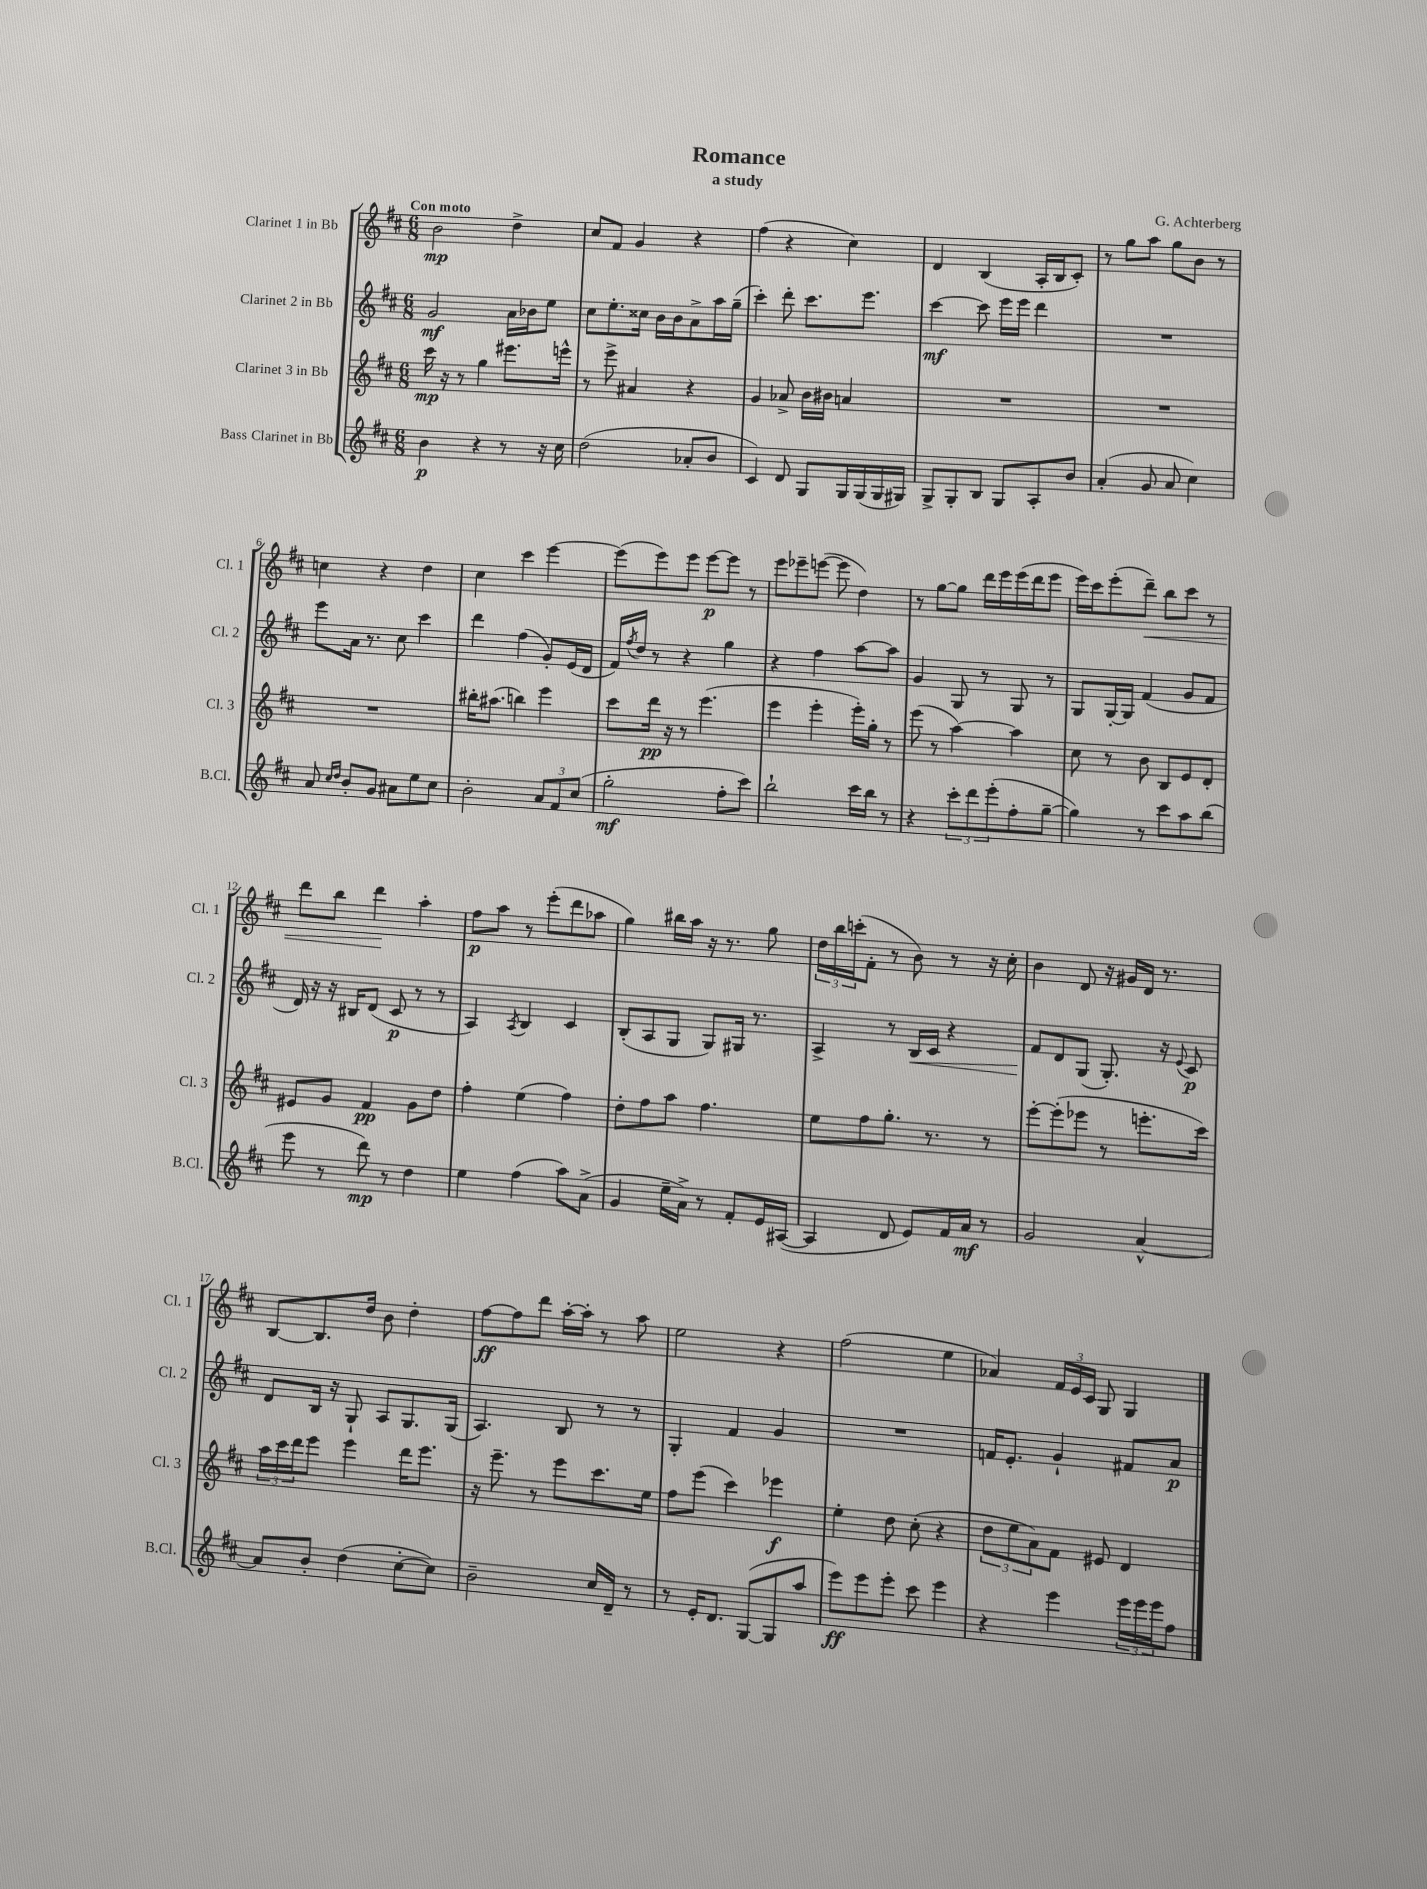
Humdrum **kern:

**kern	**dynam	**kern	**dynam	**kern	**dynam	**kern	**dynam
*part4	*part4	*part3	*part3	*part2	*part2	*part1	*part1
*staff4	*staff4	*staff3	*staff3	*staff2	*staff2	*staff1	*staff1
*I"Bass Clarinet in Bb	*	*I"Clarinet 3 in Bb	*	*I"Clarinet 2 in Bb	*	*I"Clarinet 1 in Bb	*
*I'B.Cl.	*	*I'Cl. 3	*	*I'Cl. 2	*	*I'Cl. 1	*
*clefG2	*	*clefG2	*	*clefG2	*	*clefG2	*
*k[f#c#]	*	*k[f#c#]	*	*k[f#c#]	*	*k[f#c#]	*
*M6/8	*	*M6/8	*	*M6/8	*	*M6/8	*
=1	=1	=1	=1	=1	=1	=1	=1
!	!	!	!	!	!	!LO:TX:a:B:t=Con moto	!
4b\	p	16ccc#\	mp	2g/	mf	2b\	mp
.	.	16r	.	.	.	.	.
.	.	8r	.	.	.	.	.
4r	.	4gg\	.	.	.	.	.
8r	.	8.eee#X\L	.	16a\LL	.	4dd^\	.
.	.	.	.	16b-X\J	.	.	.
16r	.	.	.	8ee\J	.	.	.
16cc#\	.	16eeen^^\Jk	.	.	.	.	.
=2	=2	=2	=2	=2	=2	=2	=2
(2dd\	.	8r	.	8cc#\L	.	8cc#/L	.
.	.	8eee^\	.	8.ee'\	.	8f#/J	.
.	.	4a#X/	.	.	.	4g/	.
.	.	.	.	16cc##X\Jk	.	.	.
.	.	.	.	16b\LL	.	.	.
.	.	.	.	16b\J	.	.	.
8a-X'/L	.	4r	.	8a^\	.	4r	.
8b/J	.	.	.	16aa\L	.	.	.
.	.	.	.	(16gg~\JJ	.	.	.
=3	=3	=3	=3	=3	=3	=3	=3
4c#/)	.	4g/	.	4ccc#'\)	.	(4ff#\	.
8d/	.	8a-X^/	.	8ddd'\	.	4r	.
8G/L	.	16b\LL	.	8.ccc#\L	.	.	.
.	.	16b#X\JJ	.	.	.	.	.
16G/L	.	4an/	.	.	.	4cc#\)	.
(16G/	.	.	.	8.eee\J	.	.	.
16G/	.	.	.	.	.	.	.
16G#X/JJ)	.	.	.	.	.	.	.
=4	=4	=4	=4	=4	=4	=4	=4
8G^/L	.	2.r	.	[4ccc#\	mf	4d/	.
8G'/	.	.	.	.	.	.	.
8B/J	.	.	.	8ccc#\]	.	(4B/	.
8G/L	.	.	.	16eee\LL	.	.	.
.	.	.	.	16eee\JJ	.	.	.
8A'/	.	.	.	4ddd\	.	16A'/LL	.
.	.	.	.	.	.	16B/J	.
8b/J	.	.	.	.	.	8c#'/J)	.
=5	=5	=5	=5	=5	=5	=5	=5
(4a'/	.	2.r	.	2.r	.	8r	.
.	.	.	.	.	.	8gg\L	.
8g/	.	.	.	.	.	8aa\J	.
8a/	.	.	.	.	.	8gg\L	.
4cc#\)	.	.	.	.	.	8b\J	.
.	.	.	.	.	.	8r	.
!!LO:LB:g=z
=6	=6	=6	=6	=6	=6	=6	=6
8a/	.	2.r	.	8eee\L	.	4ccn\	.
16qqcc#/LL	.	.	.	.	.	.	.
16qqdd/JJ	.	.	.	.	.	.	.
8b'/L	.	.	.	16a\Jk	.	.	.
.	.	.	.	8.r	.	.	.
8g/J	.	.	.	.	.	4r	.
8a#X\L	.	.	.	8cc#\	.	.	.
8ee\	.	.	.	4ccc#\	.	4dd\	.
8cc#\J	.	.	.	.	.	.	.
=7	=7	=7	=7	=7	=7	=7	=7
2b'\	.	16bb#X'\KL	.	4ddd\	.	4cc#\	.
.	.	(8.aa#X\J	.	.	.	.	.
.	.	4bbn\)	.	(4ff#\	.	4ccc#\	.
12a/L	.	4eee\	.	8g'/L)	.	[4eee\	.
12f#/	.	.	.	.	.	.	.
.	.	.	.	(16e/L	.	.	.
(12cc#/J	.	.	.	.	.	.	.
.	.	.	.	16d/JJ	.	.	.
=8	=8	=8	=8	=8	=8	=8	=8
2gg'\	mf	8ccc#\L	.	16f#/LL)	.	(8eee\L]	.
.	.	.	.	8qff#/	.	.	.
.	.	.	.	16dd/JJ	.	.	.
.	.	16ddd\Jk	pp	8r	.	8eee\)	.
.	.	16r	.	.	.	.	.
.	.	8r	.	4r	.	8eee\J	.
.	.	(4.eee\	.	.	.	[8eee\L	p
8ff#'\L	.	.	.	4gg\	.	8eee\J]	.
8ccc#\J)	.	.	.	.	.	8r	.
=9	=9	=9	=9	=9	=9	=9	=9
2bb`\	.	4eee\	.	4r	.	8eee\L	.
.	.	.	.	.	.	8eee-X~\	.
.	.	4eee'\	.	4ff#\	.	([8eeen\J	.
.	.	.	.	.	.	8eee\]	.
16ccc#\LL	.	16eee'\LL)	.	[8aa\L	.	4dd\)	.
16bb\JJ	.	16gg'\JJ	.	.	.	.	.
8r	.	8r	.	8aa\J]	.	.	.
=10	=10	=10	=10	=10	=10	=10	=10
4r	.	(8eee\	.	4g/	.	8r	.
.	.	8r	.	.	.	[8gg\L	.
12ccc#'\L	.	[4aa\)	.	8G/	.	8gg\J]	.
12ddd\	.	.	.	.	.	.	.
.	.	.	.	8r	.	16ddd\LL	.
(12eee'\	.	.	.	.	.	.	.
.	.	.	.	.	.	16eee\	.
8ff#'\	.	4aa\]	.	8G/	.	(16eee\	.
.	.	.	.	.	.	16ddd\J	.
[8gg~\J	.	.	.	8r	.	8eee\J	.
=11	=11	=11	=11	=11	=11	=11	=11
4gg\])	.	8cc#\	.	8G/L	.	16eee\LL)	.
.	.	.	.	.	.	16ccc#\J	.
.	.	8r	.	[16G'/L	.	(8eee'\	.
.	.	.	.	16G/JJ]	.	.	.
!	!	!	!	!	!	!	!LO:HP:b
8r	.	8b\	.	(4f#/	.	8ddd~\J)	<
8ccc#\L	.	8B/L	.	.	.	8bb\L	.
8aa\	.	8e/	.	8g/L	.	8ccc#\J	.
(8bb\J	.	8d'/J	.	8f#/J	.	8r	.
!!LO:LB:g=z
=12	=12	=12	=12	=12	=12	=12	=12
8eee\	.	8e#X/L	.	16d/)	.	8ddd\L	.
.	.	.	.	16r	.	.	.
8r	.	8g/J	.	16r	.	8bb\J	.
.	.	.	.	16B#X/KL	.	.	.
8ddd\)	mp	4f#/	pp	(8d/J	.	4ddd\	.
8r	.	.	.	8c#/	p	.	.
4dd\	.	8g\L	.	8r	.	4aa'\	[
.	.	8dd\J	.	8r	.	.	.
=13	=13	=13	=13	=13	=13	=13	=13
4ee\	.	4ff#'\	.	4A/)	.	8ff#\L	p
.	.	.	.	.	.	8aa\J	.
.	.	.	.	8qA/	.	.	.
(4ff#\	.	(4ee\	.	4B/	.	8r	.
.	.	.	.	.	.	(8eee'\L	.
8aa\L)	.	4ff#\)	.	4c#/	.	8ddd\	.
(8a^\J	.	.	.	.	.	8aa-X\J	.
=14	=14	=14	=14	=14	=14	=14	=14
4g/	.	8dd'\L	.	(8B'/L	.	4gg\)	.
.	.	8ff#\	.	8A/	.	.	.
16ee~\LL	.	8aa\J	.	8G/J	.	16bb#X\LL	.
16a^\JJ)	.	.	.	.	.	16aa\JJ	.
8r	.	4.ff#\	.	8G/L)	.	16r	.
.	.	.	.	.	.	8.r	.
8f#'/L	.	.	.	16G#X/Jk	.	.	.
.	.	.	.	8.r	.	.	.
16e/L	.	.	.	.	.	8gg\	.
([16A#X/JJ	.	.	.	.	.	.	.
=15	=15	=15	=15	=15	=15	=15	=15
4A#/]	.	8ee\L	.	4A^/	.	24dd\LL	.
.	.	.	.	.	.	24bb\	.
.	.	.	.	.	.	(24cccn'\J	.
.	.	8ff#\	.	.	.	8f#'\J	.
8d/	.	8.gg'\J	.	8r	.	8r	.
!	!	!	!	!	!LO:HP:b	!	!
8e/L)	.	.	.	16B/LL	<	8b\)	.
.	.	8.r	.	16c#/JJ	.	.	.
16f#/L	.	.	.	4r	.	8r	.
16a/JJ	mf	.	.	.	.	.	.
8r	.	8r	.	.	.	16r	.
.	.	.	.	.	.	16cc#'\	.
=16	=16	=16	=16	=16	=16	=16	=16
2g/	.	[8eee'\L	.	8f#/L	.	4b\	.
.	.	(8eee'\]	.	8d/	[	.	.
.	.	8eee-X\J	.	(8G/J	.	8d/	.
.	.	8r	.	8.G'/)	.	16r	.
.	.	.	.	.	.	16g#X/LL	.
[4a^^/	.	8.eeen'\L	.	.	.	16d/JJ	.
.	.	.	.	16r	.	8.r	.
.	.	.	.	8qqe/	.	.	.
.	.	.	.	8c#/	p	.	.
.	.	16ccc#\Jk)	.	.	.	.	.
!!LO:LB:g=z
=17	=17	=17	=17	=17	=17	=17	=17
8a/L]	.	24aa\LL	.	8d/L	.	[8B/L	.
.	.	24ccc#\	.	.	.	.	.
.	.	24ddd\J	.	.	.	.	.
8b'/J	.	8eee\J	.	16B/Jk	.	8.B/]	.
.	.	.	.	16r	.	.	.
(4dd\	.	4eee\	.	8G`/	.	.	.
.	.	.	.	.	.	16dd/Jk	.
.	.	.	.	8A/L	.	8b\	.
[8cc#'\L	.	16ddd\KL	.	8.G/	.	4dd'\	.
.	.	8.eee\J	.	.	.	.	.
8cc#\J])	.	.	.	.	.	.	.
.	.	.	.	(16G/Jk	.	.	.
=18	=18	=18	=18	=18	=18	=18	=18
2b~\	.	16r	.	4.A/)	.	[8ff#\L	ff
.	.	8.eee~\	.	.	.	.	.
.	.	.	.	.	.	8ff#\]	.
.	.	8r	.	.	.	8ddd\J	.
.	.	8eee\L	.	8B/	.	[16aa'\LL	.
.	.	.	.	.	.	16aa'\JJ]	.
16cc#/LL	.	8.ccc#\	.	8r	.	8r	.
16d~/JJ	.	.	.	.	.	.	.
8r	.	.	.	8r	.	8aa\	.
.	.	16ee\Jk	.	.	.	.	.
=19	=19	=19	=19	=19	=19	=19	=19
8r	.	8ff#\L	.	4G'/	.	2ee\	.
16e'/KL	.	(8eee\J	.	.	.	.	.
8.d/J	.	.	.	.	.	.	.
.	.	4ccc#\)	.	4f#/	.	.	.
([8G/L	.	.	.	.	.	.	.
8G/]	.	4eee-X\	f	4g/	.	4r	.
8aa/J	.	.	.	.	.	.	.
=20	=20	=20	=20	=20	=20	=20	=20
8eee\L)	ff	4ee'\	.	2.r	.	(2ff#\	.
8eee\	.	.	.	.	.	.	.
8eee'\J	.	8dd\	.	.	.	.	.
8ccc#\	.	(8cc#'\	.	.	.	.	.
4eee\	.	4r	.	.	.	4ee\	.
=21	=21	=21	=21	=21	=21	=21	=21
4r	.	12dd\L	.	16fn/KL	.	4a-X/)	.
.	.	.	.	8.e'/J	.	.	.
.	.	12ee\	.	.	.	.	.
.	.	12a\)	.	.	.	.	.
4eee\	.	8f#\J	.	4g`/	.	24f#/LL	.
.	.	.	.	.	.	24e/	.
.	.	.	.	.	.	24c#/JJ	.
.	.	8e#X/	.	.	.	8G/	.
24eee\LL	.	4d/	.	8f#X/L	.	4G/	.
24eee\	.	.	.	.	.	.	.
24eee\J	.	.	.	.	.	.	.
8ff#\J	.	.	.	8a/J	p	.	.
==	==	==	==	==	==	==	==
*-	*-	*-	*-	*-	*-	*-	*-
